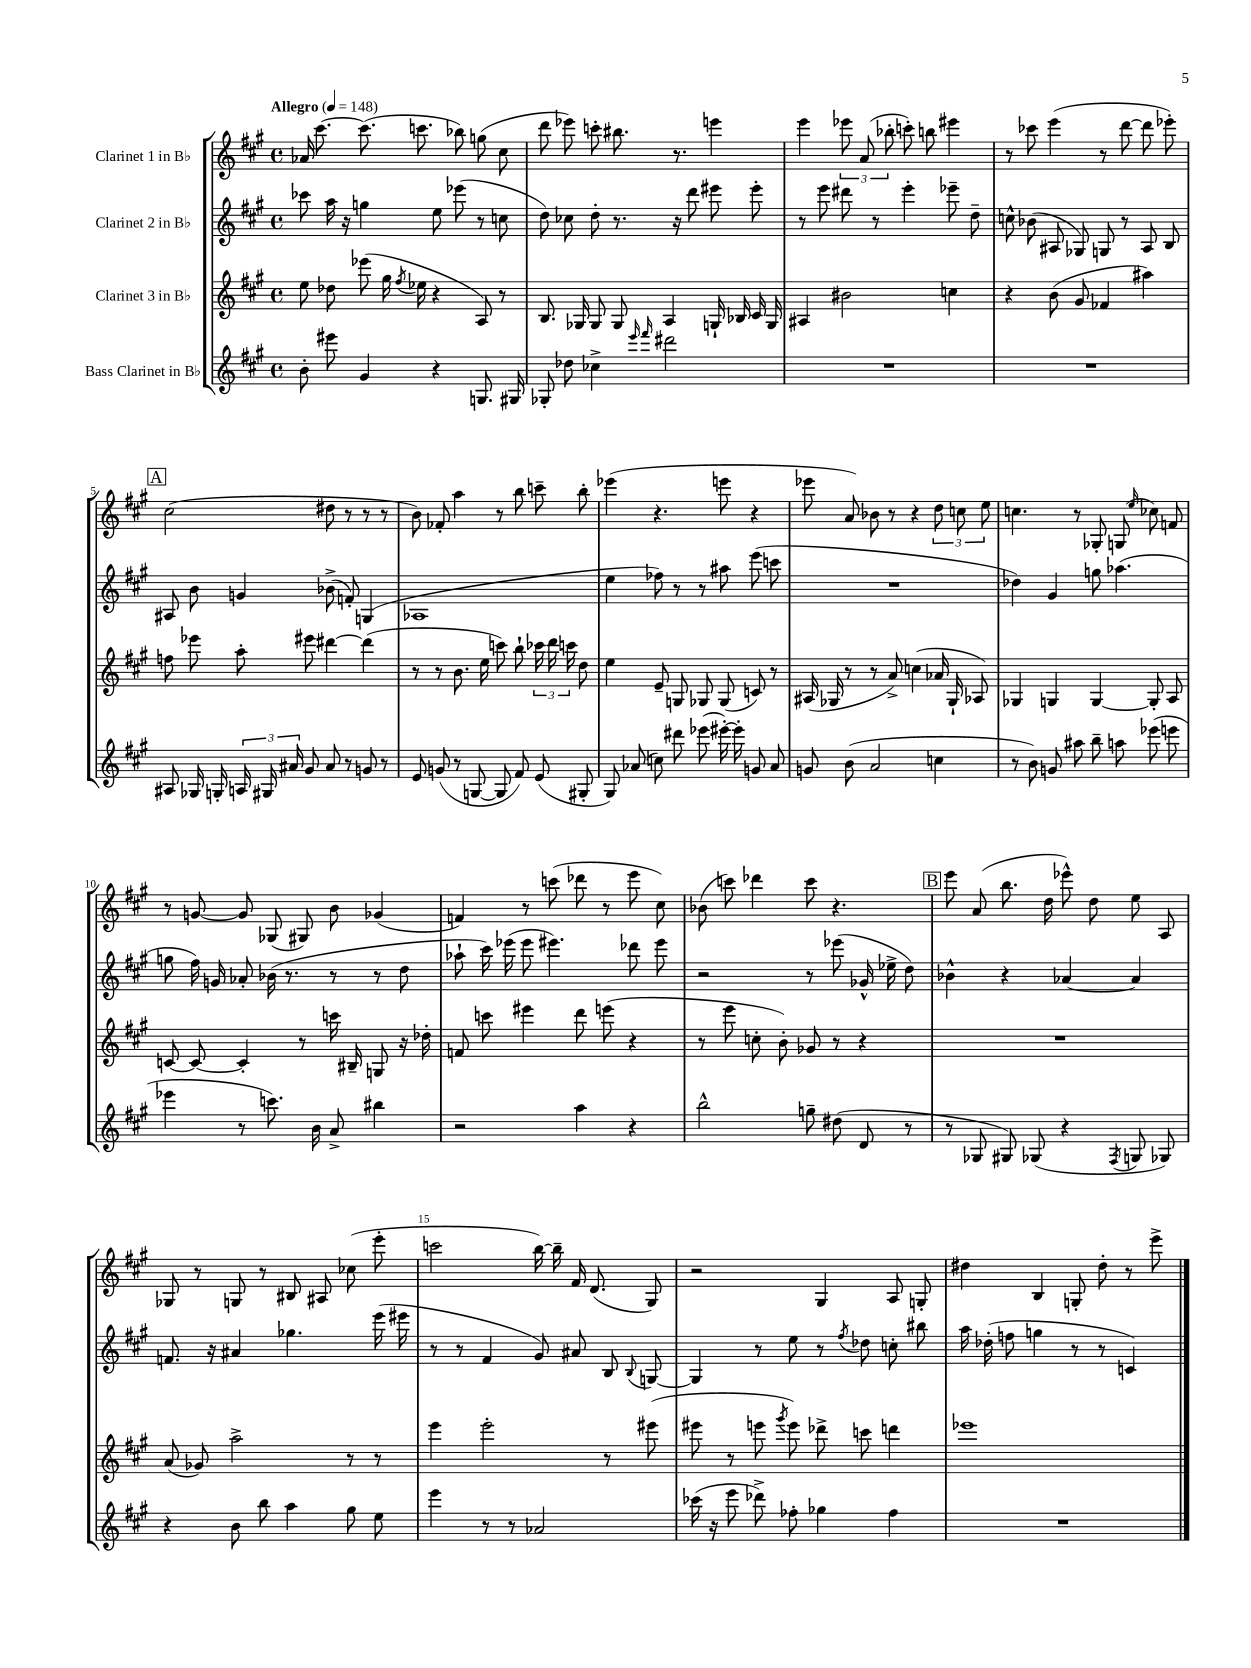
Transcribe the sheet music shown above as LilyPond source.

<<
\new StaffGroup <<
\new Staff = "s0" \with { instrumentName = "Clarinet 1 in Bb" } {
    \clef treble \key a \major \defaultTimeSignature \time 4/4 \tempo "Allegro" 4 = 148
    \autoBeamOff aes'16 cis'''8.~ cis'''8.( c'''8. bes''8) g''8( cis''8 |
    d'''8 ees'''8) c'''8-. bis''8. r8. e'''4 |
    e'''4 \tuplet 3/2 { ees'''8 a'8( bes''8-. } c'''8-.) b''8 eis'''4 |
    r8 ces'''8 e'''4( r8 d'''8~ d'''8 ees'''8-.) |
    \mark \markup { \box "A" } cis''2( dis''8 r8 r8 r8 |
    b'8) fes'8-. a''4 r8 b''8 c'''8-- b''8-. |
    ees'''4( r4. e'''8 r4 |
    ees'''8 a'8) bes'8 r8 r4 \tuplet 3/2 { d''8 c''8 e''8 } |
    c''4. r8 ges8-. g8( \grace { e''16 } ces''8) f'8 |
    r8 g'8~ g'8 ges8( gis8) b'8 ges'4( |
    f'4) r8 c'''8( des'''8 r8 e'''8 cis''8) |
    bes'8( c'''8) des'''4 c'''8 r4. |
    \mark \markup { \box "B" } e'''8 a'8( b''8. d''16 ees'''8-^) d''8 e''8 a8 |
    ges8 r8 g8 r8 bis8 ais8 ces''8( e'''8-. |
    c'''2 b''16~) b''16-- fis'16 d'8.( gis8) |
    r2 gis4 a8 g8-. |
    dis''4 b4 g8-. dis''8-. r8 e'''8-> \bar "|." |
}
\new Staff = "s1" \with { instrumentName = "Clarinet 2 in Bb" } {
    \clef treble \key a \major \defaultTimeSignature \time 4/4
    \autoBeamOff ces'''8 a''16 r16 g''4 e''8 ees'''8( r8 c''8 |
    d''8) ces''8 d''8-. r8. r16 d'''8 eis'''8 eis'''8-. |
    r8 e'''8 dis'''8 r8 e'''4-. ees'''8-- d''8-- |
    c''8-^ bes'8( ais8 ges8) g8 r8 ais8 b8 |
    \mark \markup { \box "A" } ais8 b'8 g'4 bes'8->( f'8-.) g4( |
    aes1 |
    e''4 fes''8) r8 r8 ais''8 e'''8( c'''8 |
    R1 |
    des''4) gis'4 g''8 aes''4.( |
    g''8 fis''16) g'16 aes'8-. bes'16( r8. r8 r8 d''8 |
    aes''8-! cis'''16) ees'''16( ees'''8 eis'''4.) des'''8 eis'''8 |
    r2 r8 ees'''8( ges'16-^ ees''16-> d''8) |
    \mark \markup { \box "B" } bes'4-^ r4 aes'4~ aes'4 |
    f'8. r16 ais'4 ges''4. e'''16( eis'''16 |
    r8 r8 fis'4 gis'8) ais'8 b8 \appoggiatura { b8 } g8~ |
    g4 r8 e''8 r8 \acciaccatura { fis''8 } des''8 c''8-. bis''8 |
    a''16 des''16-.( f''8 g''4 r8 r8 c'4) \bar "|." |
}
\new Staff = "s2" \with { instrumentName = "Clarinet 3 in Bb" } {
    \clef treble \key a \major \defaultTimeSignature \time 4/4
    \autoBeamOff e''8 des''8 ees'''8( gis''16 \acciaccatura { fis''8 } ees''16 r4 a8) r8 |
    b8. ges16 ges8 ges8 a4 g16-! bes16 cis'16 g16 |
    ais4 bis'2 c''4 |
    r4 b'8( gis'8 fes'4 ais''4) |
    \mark \markup { \box "A" } f''8 ees'''8 a''8-. eis'''8 dis'''4~ dis'''4( |
    r8 r8 b'8. e''16 c'''8) b''8-! \tuplet 3/2 { ces'''16 d'''16 c'''16 } d''8 |
    e''4 e'8-- g8 ges8 ges8( c'8) r8 |
    ais16( ges16 r8 r8 a'8->) c''4( aes'16 ges16-! aes8) |
    ges4 g4 g4~ g8-. a8 |
    c'8~ c'8~ c'4-. r8 c'''16 bis16-- g8 r16 des''16-. |
    f'8 c'''8 eis'''4 d'''8 e'''8( r4 |
    r8 e'''8 c''8-. b'8-.) ges'8 r8 r4 |
    \mark \markup { \box "B" } R1 |
    a'8( ges'8) a''2-> r8 r8 |
    e'''4 e'''2-. r8 eis'''8( |
    eis'''8 r8 e'''8 \acciaccatura { gis'''8 } e'''8) des'''8-> c'''8 d'''4 |
    ees'''1 \bar "|." |
}
\new Staff = "s3" \with { instrumentName = "Bass Clarinet in Bb" } {
    \clef treble \key a \major \defaultTimeSignature \time 4/4
    \autoBeamOff b'8-. eis'''8 gis'4 r4 g8. gis16 |
    ges8-. des''8 ces''4-> \grace { e'''16 fis'''16 } dis'''2 |
    R1 |
    R1 |
    \mark \markup { \box "A" } ais8 ges16 g16-. \tuplet 3/2 { a16 gis16 ais'16 } gis'8 ais'8 r8 g'8 r8 |
    e'8 g'8( r8 g8~ g8 fis'8) e'8( gis8-. |
    gis8) aes'8( c''8) dis'''8 ees'''8( eis'''16~-.) eis'''16-. g'8 aes'8 |
    g'8 b'8( a'2 c''4 |
    r8 b'8) g'8 ais''8 b''8-- a''8 ees'''8( e'''8 |
    ees'''4 r8 c'''8.) b'16 a'8-> bis''4 |
    r2 a''4 r4 |
    b''2-^ g''8-- dis''8( d'8 r8 |
    \mark \markup { \box "B" } r8 ges8 gis8) ges8( r4 \acciaccatura { fis8 } g8 ges8) |
    r4 b'8 b''8 a''4 gis''8 e''8 |
    e'''4 r8 r8 aes'2 |
    ces'''16( r16 e'''8 des'''8->) fes''8-. ges''4 fes''4 |
    R1 \bar "|." |
}
>>
>>
\layout { \context { \Score \override BarNumber.break-visibility = ##(#f #t #t) barNumberVisibility = #(every-nth-bar-number-visible 5) } }
